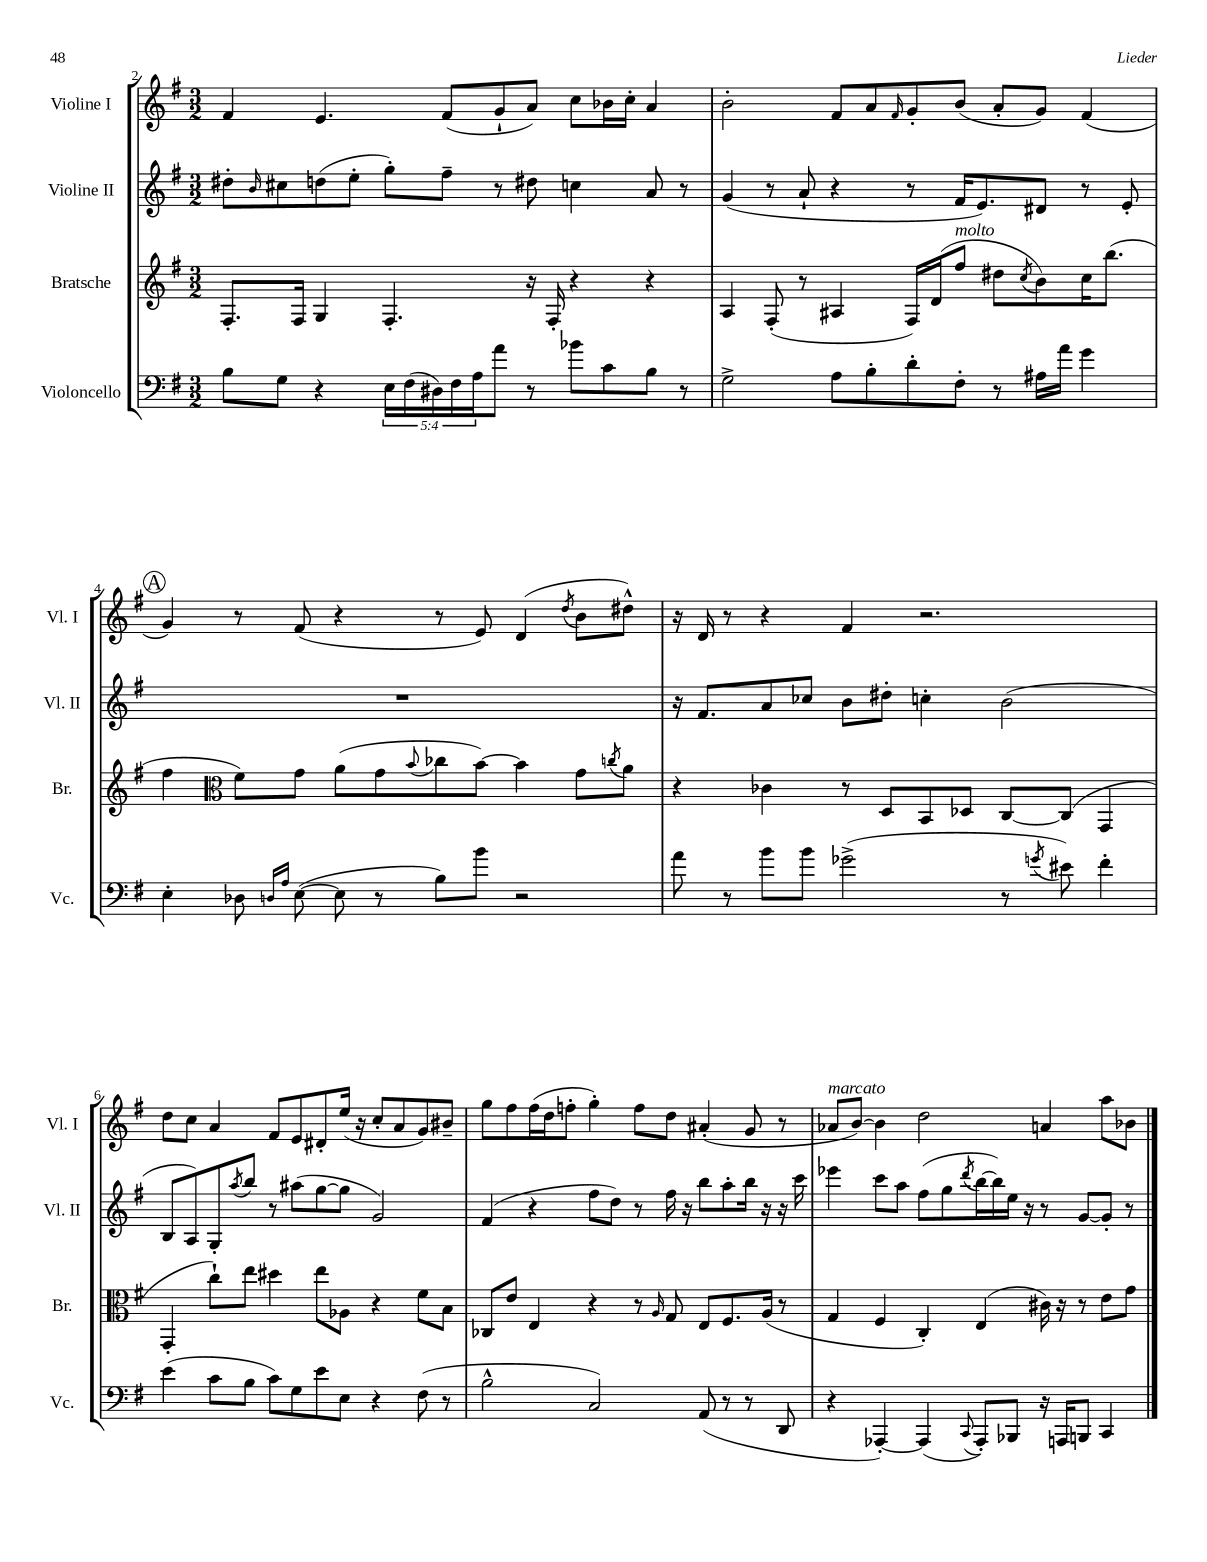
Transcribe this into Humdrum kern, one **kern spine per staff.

**kern	**kern	**kern	**kern
*staff4	*staff3	*staff2	*staff1
*clefF4	*clefG2	*clefG2	*clefG2
*k[f#]	*k[f#]	*k[f#]	*k[f#]
*M3/2	*M3/2	*M3/2	*M3/2
8B\L	8.F#'/L	8dd#'\L	4f#/
.	.	16qqb/	.
8G\J	.	8cc#\	.
.	16F#/Jk	.	.
4r	4G/	(8dd\	4.e/
.	.	8ee'\J	.
20E\LL	4.F#'/	8gg'\L)	.
(20F#\	.	.	.
20D#\)	.	.	.
.	.	8ff#~\J	(8f#/L
20F#\	.	.	.
20A\J	.	.	.
8a\J	.	8r	8g`/
8r	16r	8dd#\	8a/J)
.	16F#'/	.	.
8b-\L	4r	4cc\	8cc\L
8c\	.	.	16b-\L
.	.	.	16cc'\JJ
8B\J	4r	8a/	4a/
8r	.	8r	.
=	=	=	=
2G^\	4A/	(4g/	2b'\
.	(8F#'/	8r	.
.	8r	8a`/	.
8A\L	4A#/	4r	8f#/L
8B'\	.	.	8a/
.	.	.	16qqf#/
8d'\	16F#/LL)	8r	8g'/
.	(16d/J	.	.
8F#'\J	8ff#/J	16f#/LK	(8b/J
.	.	8.e/)	.
8r	8dd#\L	.	8a'/L
.	8qcc/	.	.
16A#\LL	8b\)	8d#/J	8g/J)
16a\JJ	.	.	.
4g\	16cc\K	8r	(4f#/
.	(8.bb\J	.	.
.	.	8e'/	.
=	=	=	=
4E'\	4ff#\	1.r	4g/)
*	*clefC3	*	*
8D-\	8f#\L)	.	8r
16qqD/LL	.	.	.
16qqA/JJ	.	.	.
([8E\	8g\J	.	(8f#/
8E\]	(8a\L	.	4r
8r	8g\	.	.
.	8qqb/	.	.
8B\L)	8cc-\	.	8r
8b\J	[8b\J)	.	8e/)
2r	4b\]	.	(4d/
.	.	.	8qdd/
.	8g\L	.	8b\L
.	8qcc/	.	.
.	8a\J	.	8dd#^^\J)
=	=	=	=
8a\	4r	16r	16r
.	.	8.f#/L	16d/
8r	.	.	8r
8b\L	4c-\	8a/	4r
8b\J	.	8cc-/J	.
(2g-^\	8r	8b\L	4f#/
.	8D/L	8dd#'\J	.
.	8BB/	4cc'\	2.r
.	8D-/J	.	.
8r	[8C/L	(2b\	.
8qg/	.	.	.
8e#\)	(8C/]J	.	.
4f#'\	4GG/	.	.
=	=	=	=
(4e\	4GG'/	8B/L	8dd\L
.	.	8A/)	8cc\J
8c\L	8cc`\L)	8G'/	4a/
.	.	8qaa/	.
8B\J	8ee\J	8bb/J	.
8c\L)	4dd#\	8r	8f#/L
8G\	.	(8aa#\L	8e/
8e\	8ee\L	[8gg\	8d#'/
8E\J	8A-\J	8gg\]J	(16ee/Jk
.	.	.	16r
4r	4r	2g/)	8cc'/L
.	.	.	8a/
(8F#\	8f#\L	.	8g/)
8r	8B\J	.	8b#~/J
=	=	=	=
2B^^\	8C-/L	(4f#/	8gg\L
.	8e/J	.	8ff#\
.	4E/	4r	(16ff#\L
.	.	.	16dd\J
.	.	.	8ff'\J
2C/)	4r	8ff#\L	4gg'\)
.	.	8dd\J)	.
.	8r	8r	8ff\L
.	16qqA/	.	.
.	8G/	16ff#\	8dd\J
.	.	16r	.
(8AA/	8E/L	8bb\L	(4a#'/
8r	8.F#/	8aa'\	.
8r	.	16bb\Jk	8g/
.	(16A/Jk	16r	.
8DD/	8r	16r	8r
.	.	16ccc\	.
=	=	=	=
4r	4G/	4eee-\	8a-/L
.	.	.	[8b/J)
[4AAA-'/)	4F#/	8ccc\L	4b\]
.	.	8aa\J	.
(4AAA-/]	4C'/)	(8ff#\L	2dd\
.	.	8gg\	.
8qqCC/	.	8qddd/	.
8AAA-'/L)	(4E/	[16bb\L	.
.	.	16bb\])	.
8BBB-/J	.	16ee\JJ	.
.	.	16r	.
16r	16c#\)	8r	4a/
16AAA/LK	16r	.	.
8BBB/J	8r	[8g/L	.
4CC/	8e\L	8g'/]J	8aa\L
.	8g\J	8r	8b-\J
==	==	==	==
*-	*-	*-	*-
